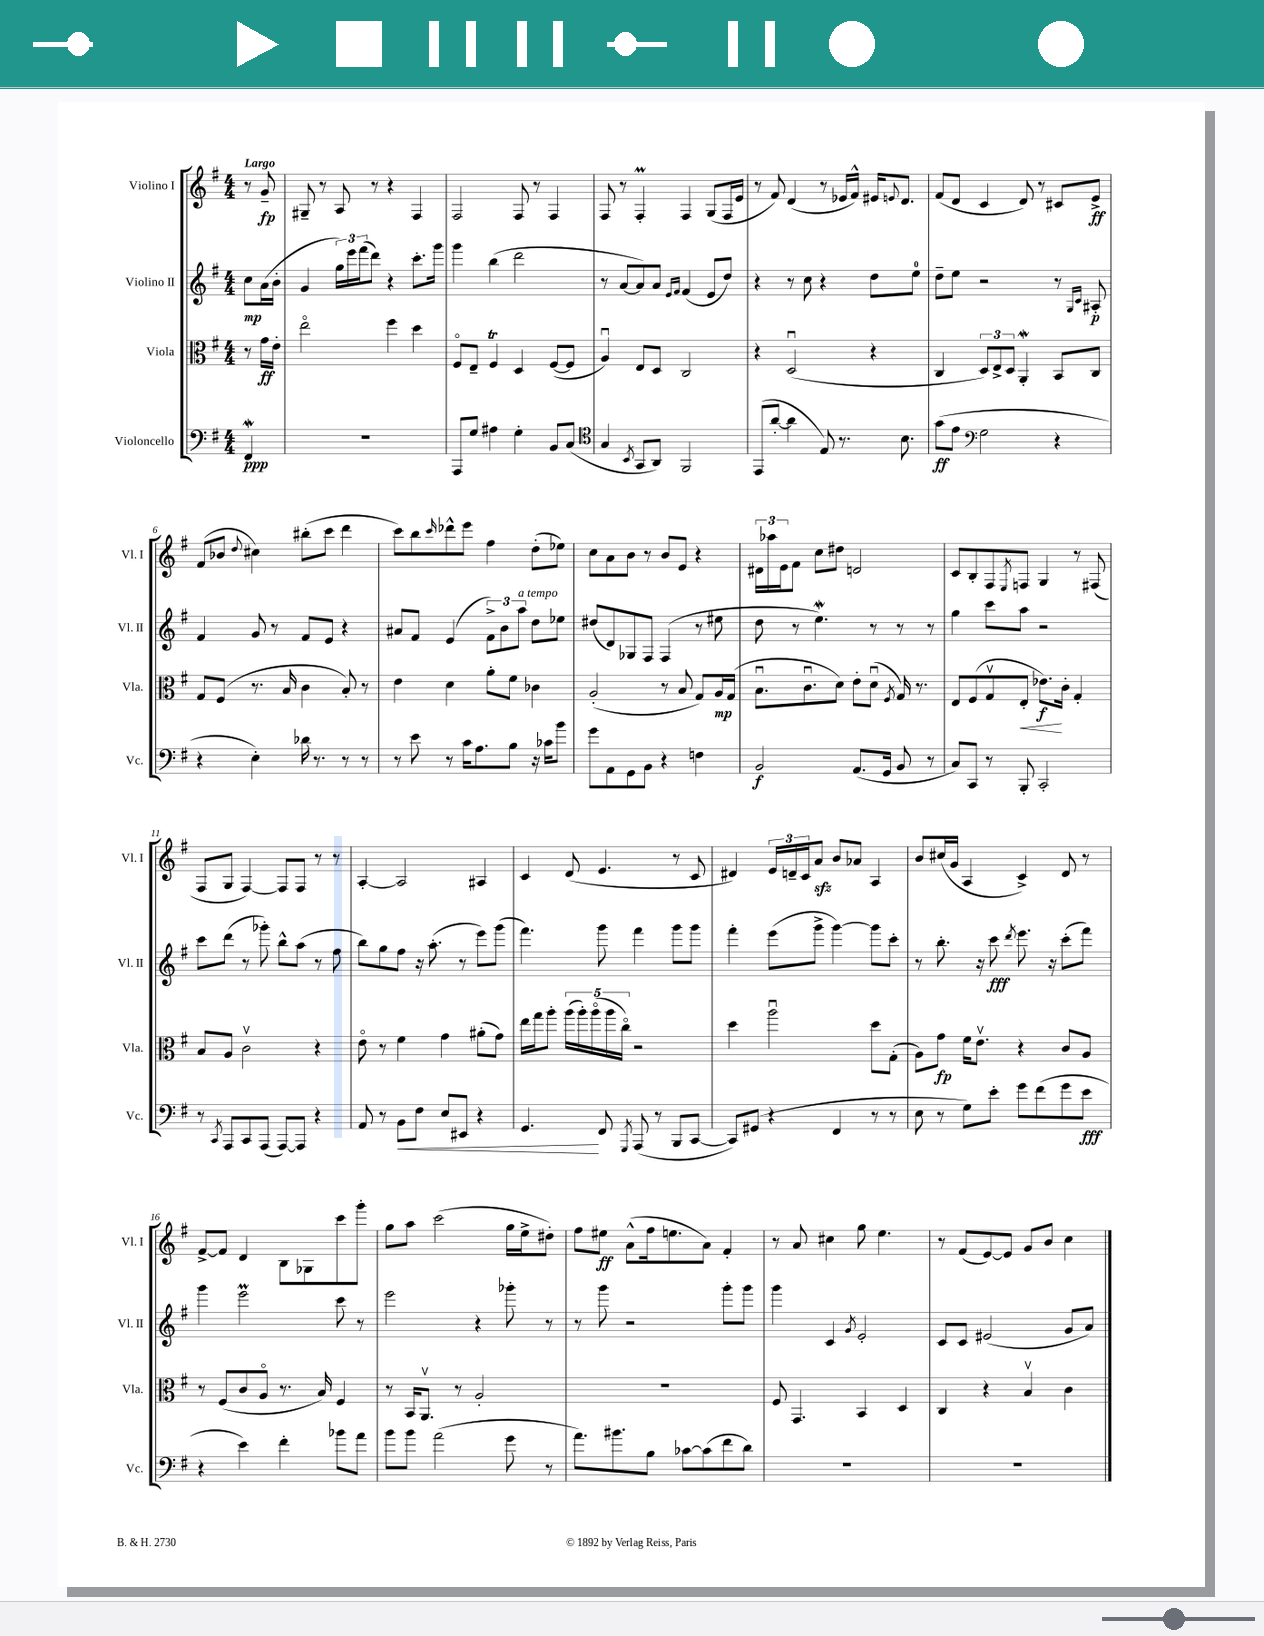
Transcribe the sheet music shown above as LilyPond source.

<<
\new StaffGroup <<
\new Staff = "s0" \with { instrumentName = "Violino I" shortInstrumentName = "Vl. I" } {
    \clef treble \key g \major \numericTimeSignature \time 4/4 \partial 4 \tempo "Largo"
    r8 g'8--\fp |
    gis8-- r8 a8 r8 r4 fis4 |
    fis2 fis8 r8 fis4 |
    fis8 r8 fis4-.\prall fis4 g8( fis16 e'16 |
    r8 fis'8) d'4( r8 ees'16 fis'16-^) eis'16 \appoggiatura { e'8 } d'8. |
    fis'8( d'8 c'4 d'8) r8 cis'8 e'8->\ff |
    fis'8( bes'8 \appoggiatura { d''8 } cis''4) bis''8-.( c'''8 d'''4 |
    c'''8) b''8 \grace { c'''16 } des'''8-^ e'''8 fis''4 d''8-.( ees''8) |
    c''8 a'8 b'8 r8 b'8 e'8 r4 |
    \tuplet 3/2 { dis'16 aes''16 e'16 } fis'8 c''8 dis''8 d'2 |
    c'8 b8-. fis8 \acciaccatura { e8 } f8 g4 r8 fis8( |
    fis8 g8 fis4~) fis8 fis8 r8 r8 |
    a4~-. a2 ais4 |
    c'4 d'8( e'4. r8 c'8 |
    dis'4) \tuplet 3/2 { e'16 d'16-- c'16 } a'8\sfz b'8 aes'8 a4 |
    b'8 cis''16( g'16 a4 c'4->) d'8 r8 |
    fis'8~-> fis'8 d'4 b8 ges8 c'''8 g'''8-. |
    g''8 a''8 c'''2( g''16 e''16-> dis''8-.) |
    fis''8 eis''8\ff a'8-^( fis''16 e''8. a'8) fis'4-. |
    r8 a'8 cis''4 g''8 e''4. |
    r8 fis'8( e'8~) e'8 g'8 b'8 c''4 \bar "|." |
}
\new Staff = "s1" \with { instrumentName = "Violino II" shortInstrumentName = "Vl. II" } {
    \clef treble \key g \major \numericTimeSignature \time 4/4 \partial 4
    c''8\mp a'16( b'16-. |
    g'4 \tuplet 3/2 { g''16) e'''16 fis'''16( } d'''8) r4 c'''8.-. g'''16 |
    g'''4 b''4( d'''2 |
    r8 a'8~ a'8) a'8 \grace { e'16 fis'16 } fis'4( e'8 d''8) |
    r4 r8 c''8 r4 d''8 e''8-0 |
    d''8-- e''8 r2 r8 \grace { g16 c'16 } ais8-.\p |
    fis'4 g'8 r8 fis'8 e'8 r4 |
    ais'8 fis'8 e'4( \tuplet 3/2 { fis'8->) b'8 a''8^\markup { \italic "a tempo" } } d''8 ees''8 |
    dis''8( d'8) ges8 fis8 fis4( r8 eis''8 |
    d''8 r8 e''4.\mordent) r8 r8 r8 |
    g''4 c'''8 a''8 r2 |
    c'''8 d'''8( r8 ges'''8-.) b''8-^ a''8( r8 fis''8 |
    b''8) g''8 fis''8 r16 a''8.-.( r8 e'''8) g'''8( |
    fis'''4.) g'''8 fis'''4 g'''8 g'''8 |
    fis'''4-. e'''8( g'''8-> g'''4~) g'''8 c'''8-. |
    r8 b''8.-. r16 c'''8\fff \acciaccatura { d'''8 } e'''8. r16 c'''8-.( fis'''8) |
    g'''4 e'''2\prall c'''8 r8 |
    e'''2 r4 ges'''8-. r8 |
    r8 g'''8 r2 g'''8-. g'''8 |
    g'''4 c'4 \acciaccatura { g'8 } e'2-. |
    c'8 c'8 eis'2( g'8 a'8) \bar "|." |
}
\new Staff = "s2" \with { instrumentName = "Viola" shortInstrumentName = "Vla." } {
    \clef alto \key g \major \numericTimeSignature \time 4/4 \partial 4
    r8 g'16\ff e'16-. |
    e''2\flageolet fis''4 d''4 |
    fis8\flageolet e8-- fis4\trill d4 fis8~( fis8 |
    a4\downbow) e8 d8 c2 |
    r4 d2\downbow( r4 |
    c4 \tuplet 3/2 { d8) e8-> d8 } a,4-.\mordent b,8 c8 |
    g8 fis8( r8. b16 c'4 b8-.) r8 |
    e'4 d'4 a'8-. fis'8 ces'4 |
    a2-.( r8 b8 g8) a16\mp g16( |
    b8.\downbow c'8.\downbow d'8) e'8-. d'8\downbow( \acciaccatura { fis8 } g16) r8. |
    e8 fis8( g8\upbow e8-.\< ees'8.\f\!) c'16-. g4-. |
    b8 a8 c'2\upbow r4 |
    e'8\flageolet r8 fis'4 g'4 ais'8-.( g'8) |
    e''16 g''16 a''8-. \tuplet 5/4 { a''16( a''16-.) a''16\flageolet( a''16 c''16\flageolet) } r2 |
    d''4 a''2\downbow d''8 g8-.( |
    a8) g'8\fp fis'16 e'8.\upbow r4 c'8 a8 |
    r8 fis8( c'8 a8\flageolet r8. b16) fis4 |
    r8 b,16 a,8.\upbow r8 a2-. |
    R1 |
    fis8 g,4. b,4 d4 |
    c4 r4 b4\upbow c'4 \bar "|." |
}
\new Staff = "s3" \with { instrumentName = "Violoncello" shortInstrumentName = "Vc." } {
    \clef bass \key g \major \numericTimeSignature \time 4/4 \partial 4
    fis,4\mordent\ppp |
    R1 |
    a,,8 g8 ais4 g4-. b,8 c8( |
    \clef tenor g4 \acciaccatura { b,8 } g,8 a,8) fis,2 |
    e,8( a'8~-. a'4 e8) r8. b8. |
    g'8\ff( e'8 \clef bass g2 r4 |
    r4 e4-.) des'16 r8. r8 r8 |
    r8 e'8 r8 c'16 a8. b8 r16 ces'16 b'8 |
    g'8 a,8 g,8 b,8 r4 f4 |
    b,2\f a,8.( g,16 b,8 r8 |
    c8) c,8 r8 b,,8-. c,2-. |
    r8 \acciaccatura { c,8 } a,,8 c,8 a,,8( a,,8~) a,,8 r4 |
    a,8 r8 b,8\< fis8 e8 eis,8 r4 |
    g,4.\! fis,8 \acciaccatura { g,,8 } a,,8( r8 b,,8 c,8~ |
    c,8) gis,8( r4 fis,4 r8 r8 |
    e8 r8 g8) e'8-. g'8 fis'8( g'8 e'8\fff |
    r4 e'4) fis'4-. bes'8 a'8 |
    b'8 b'8 a'2( g'8 r8 |
    a'8.) bis'8. b8 ces'8~ ces'8( fis'8 d'8) |
    R1 |
    R1 \bar "|." |
}
>>
>>
